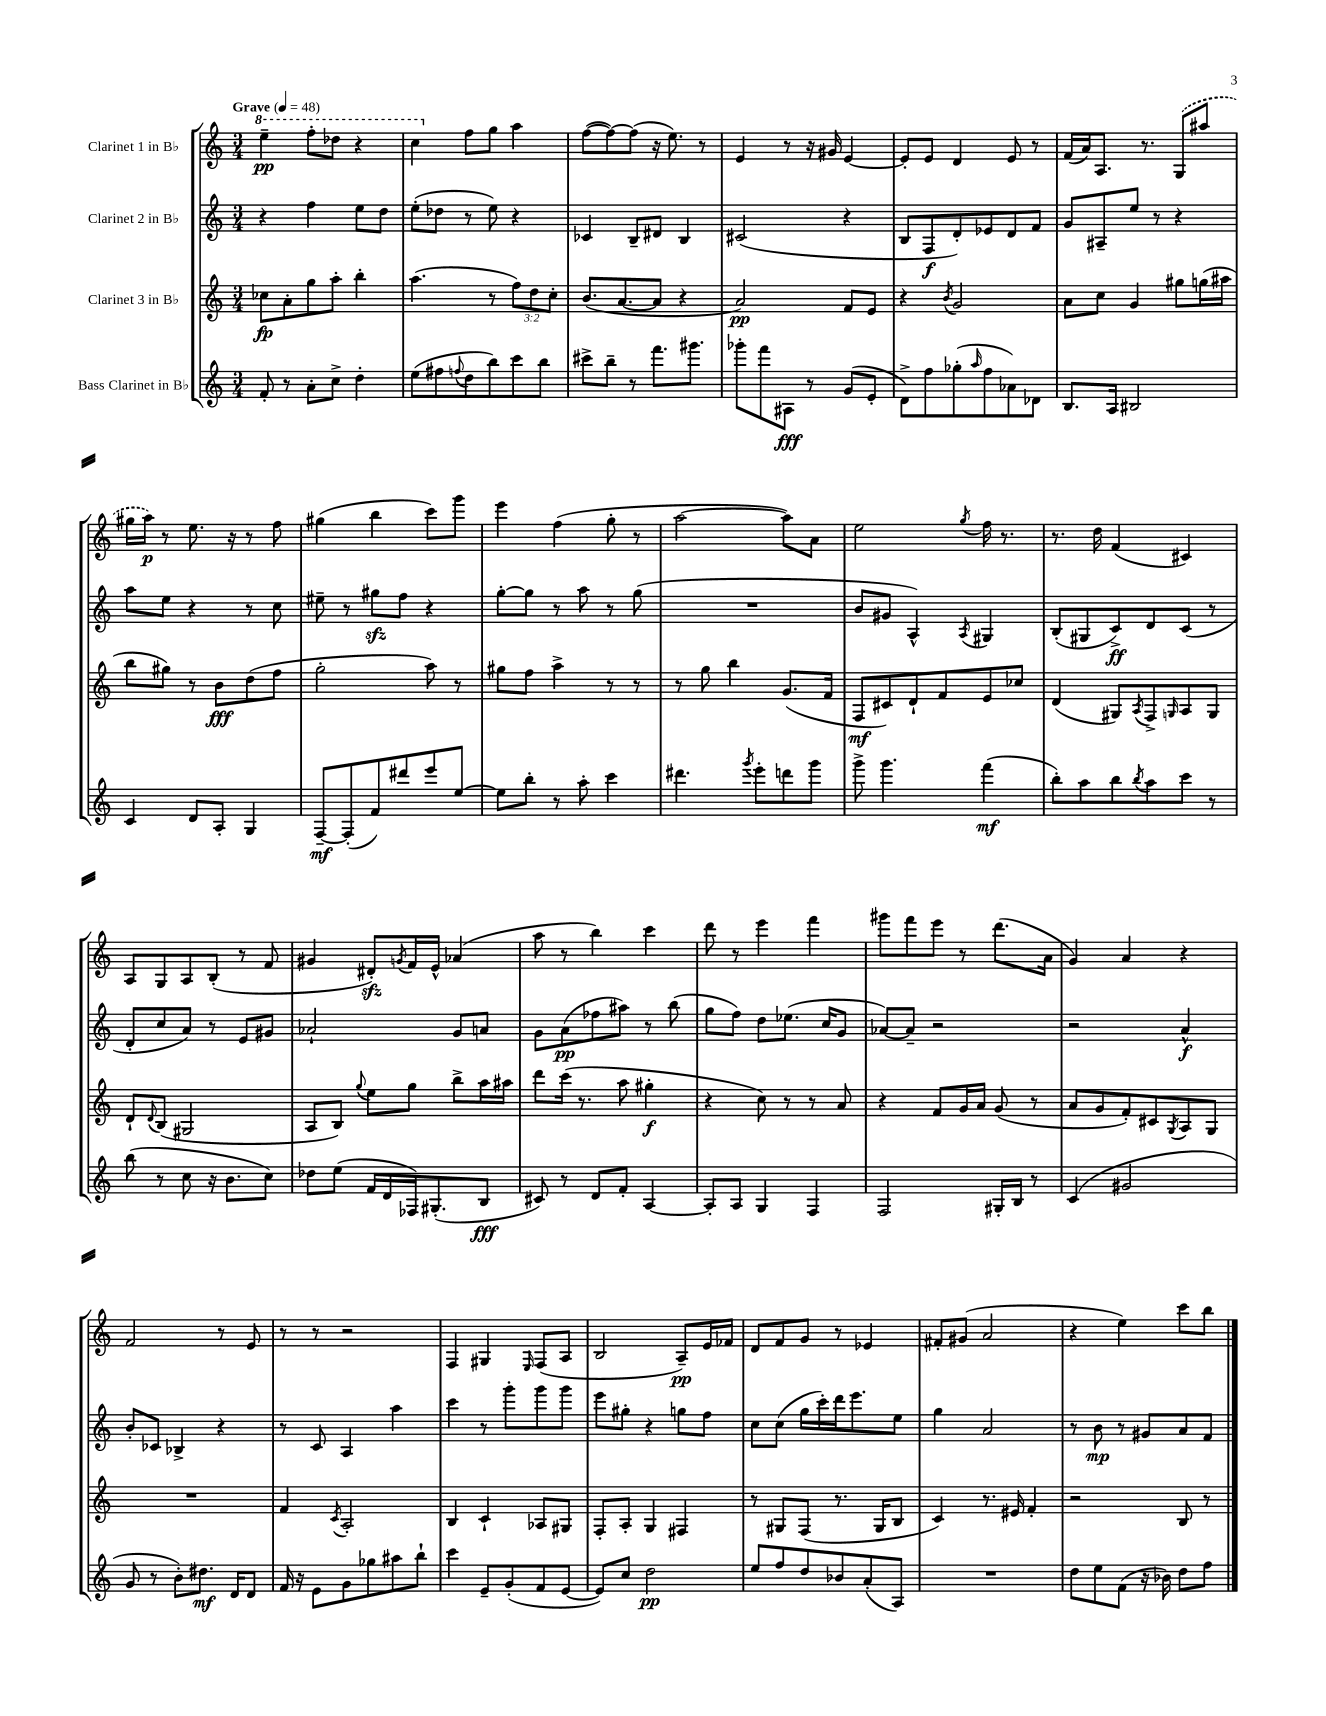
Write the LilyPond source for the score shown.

<<
\new StaffGroup <<
\new Staff = "s0" \with { instrumentName = "Clarinet 1 in Bb" } {
    \clef treble \key c \major \numericTimeSignature \time 3/4 \tempo "Grave" 4 = 48
    \ottava #1 e'''4--\pp f'''8-. des'''8 r4 |
    c'''4 \ottava #0 f''8 g''8 a''4 |
    f''8~( f''8~) f''8( r16 e''8.) r8 |
    e'4 r8 r16 gis'16 e'4~ |
    e'8-. e'8 d'4 e'8 r8 |
    f'16( a'16) a8. r8. \once \slurDashed g8( ais''8 |
    gis''16 a''16\p) r8 e''8. r16 r8 f''8 |
    gis''4( b''4 c'''8) g'''8 |
    e'''4 f''4( g''8-. r8 |
    a''2~ a''8) a'8 |
    e''2 \acciaccatura { g''8 } f''16 r8. |
    r8. d''16 f'4( cis'4) |
    a8 g8 a8 b8-.( r8 f'8 |
    gis'4 dis'8-.\sfz) \acciaccatura { g'8 } f'16 e'16-^ aes'4( |
    a''8 r8 b''4) c'''4 |
    d'''8 r8 e'''4 f'''4 |
    gis'''8 f'''8 e'''8 r8 d'''8.( a'16 |
    g'4) a'4 r4 |
    f'2 r8 e'8 |
    r8 r8 r2 |
    f4 gis4 \grace { e16 } f8( a8 |
    b2 a8--\pp) e'16 fes'16 |
    d'8 f'8 g'8 r8 ees'4 |
    fis'8-. gis'8( a'2 |
    r4 e''4) c'''8 b''8 \bar "|." |
}
\new Staff = "s1" \with { instrumentName = "Clarinet 2 in Bb" } {
    \clef treble \key c \major \numericTimeSignature \time 3/4
    r4 f''4 e''8 d''8 |
    e''8-.( des''8 r8 e''8) r4 |
    ces'4 b8-- dis'8 b4 |
    cis'2( r4 |
    b8 f8\f d'8-.) ees'8 d'8 f'8 |
    g'8 ais8-- e''8 r8 r4 |
    a''8 e''8 r4 r8 c''8 |
    eis''8-- r8 gis''8\sfz f''8 r4 |
    g''8~-. g''8 r8 a''8 r8 g''8( |
    R2. |
    b'8 gis'8 a4-^) \acciaccatura { a8 } gis4 |
    b8-.( gis8 c'8->\ff) d'8 c'8( r8 |
    d'8-. c''8 a'8) r8 e'8 gis'8 |
    aes'2-! g'8 a'8 |
    g'8 a'8\pp( fes''8 ais''8) r8 b''8( |
    g''8 f''8) d''8 ees''8.( c''16 g'8 |
    aes'8~) aes'8-- r2 |
    r2 a'4-^\f |
    b'8-. ces'8 bes4-> r4 |
    r8 c'8 a4 a''4 |
    c'''4 r8 g'''8-. g'''8 g'''8 |
    e'''8 gis''8-. r4 g''8 f''8 |
    c''8 c''8( g''16 c'''16-.) d'''16 e'''8. e''8 |
    g''4 a'2 |
    r8 b'8\mp r8 gis'8 a'8 f'8 \bar "|." |
}
\new Staff = "s2" \with { instrumentName = "Clarinet 3 in Bb" } {
    \clef treble \key c \major \numericTimeSignature \time 3/4 \override Staff.TupletNumber.text = #tuplet-number::calc-fraction-text
    ces''8\fp a'8-. g''8 a''8-. b''4-. |
    a''4.( r8 \tuplet 3/2 { f''8) d''8 c''8-. } |
    b'8.( a'8.~ a'8 r4 |
    a'2\pp) f'8 e'8 |
    r4 \acciaccatura { b'8 } g'2 |
    a'8 c''8 g'4 gis''8 g''16( ais''16 |
    b''8 gis''8) r8 b'8\fff d''8( f''8 |
    g''2-. a''8) r8 |
    gis''8 f''8 a''4-> r8 r8 |
    r8 g''8 b''4 g'8.( f'16 |
    f8\mf cis'8) d'8-! f'8 e'8 ces''8 |
    d'4( gis8) \acciaccatura { a8 } f8-> \grace { g16 } a8 g8 |
    d'8-! \appoggiatura { d'8 } b8( gis2 |
    a8 b8) \appoggiatura { g''8 } e''8 g''8 b''8-> a''16 ais''16 |
    d'''8 c'''16( r8. a''8 gis''4-.\f |
    r4 c''8) r8 r8 a'8 |
    r4 f'8 g'16 a'16 g'8( r8 |
    a'8 g'8 f'8-.) cis'8 \acciaccatura { g8 } a8 g8 |
    R2. |
    f'4 \acciaccatura { c'8 } a2-. |
    b4 c'4-! aes8 gis8 |
    f8-. a8-. g4 fis4 |
    r8 gis8 f8( r8. gis16 b8 |
    c'4) r8. eis'16 f'4-. |
    r2 b8 r8 \bar "|." |
}
\new Staff = "s3" \with { instrumentName = "Bass Clarinet in Bb" } {
    \clef treble \key c \major \numericTimeSignature \time 3/4
    f'8-. r8 a'8-. c''8-> d''4-. |
    e''8( fis''8 \appoggiatura { f''8 } d''8 b''8) c'''8 b''8 |
    cis'''8-> b''8-- r8 f'''8. gis'''8. |
    ges'''8-. f'''8 ais8\fff r8 g'8( e'8-. |
    d'8->) f''8 ges''8-.( \grace { a''16 } f''8 aes'8) des'8 |
    b8. a16 bis2 |
    c'4 d'8 a8-. g4 |
    f8~--\mf f8-.( f'8) dis'''8 e'''8 e''8~ |
    e''8 b''8-. r8 a''8-. c'''4 |
    dis'''4. \acciaccatura { g'''8 } e'''8-. d'''8 g'''8 |
    g'''8-> g'''4. f'''4\mf( |
    b''8-.) a''8 b''8 \acciaccatura { b''8 } a''8 c'''8 r8 |
    b''8( r8 c''8 r16 b'8. c''8) |
    des''8 e''8( f'16 d'16 fes16) gis8.-.( b8\fff |
    cis'8) r8 d'8 f'8-. a4~ |
    a8-. a8 g4 f4 |
    f2 gis16-. b16 r8 |
    c'4( gis'2 |
    g'8 r8 b'8-.) dis''8.\mf d'16 d'8 |
    f'16 r16 e'8 g'8 ges''8 ais''8 b''8-! |
    c'''4 e'8-- g'8-.( f'8 e'8~ |
    e'8) c''8 d''2\pp |
    e''8 f''8 d''8 bes'8 a'8-.( a8) |
    R2. |
    d''8 e''8 f'8( r16 bes'16) d''8 f''8 \bar "|." |
}
>>
>>
\layout { \context { \Score \remove "Bar_number_engraver" } }
